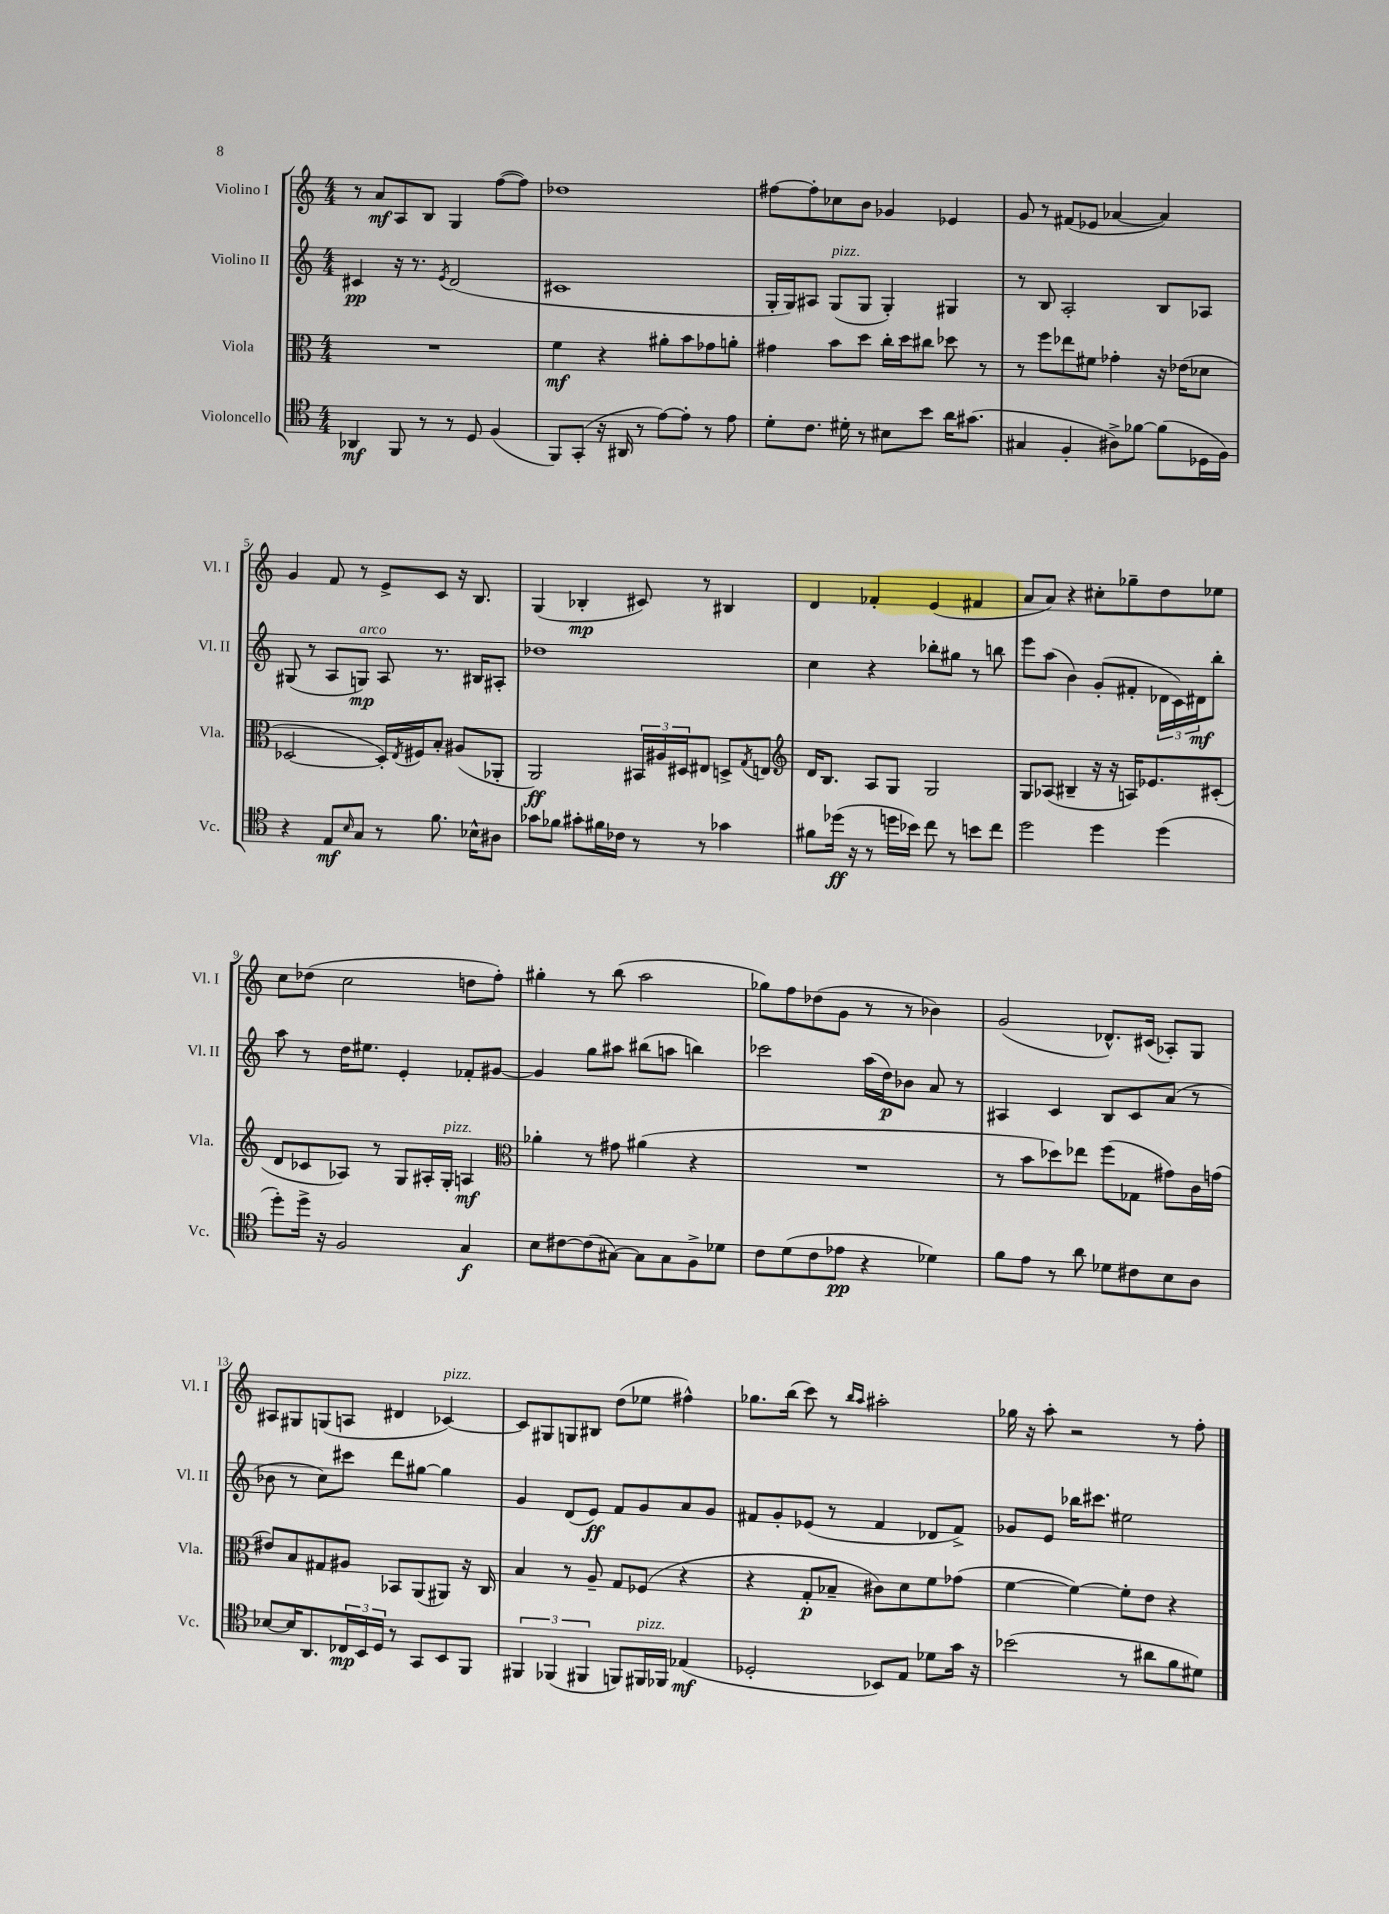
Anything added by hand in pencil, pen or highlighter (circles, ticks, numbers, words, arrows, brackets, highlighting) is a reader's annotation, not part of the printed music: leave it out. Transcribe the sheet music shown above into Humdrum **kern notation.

**kern	**dynam	**kern	**dynam	**kern	**dynam	**kern	**dynam
*part4	*part4	*part3	*part3	*part2	*part2	*part1	*part1
*staff4	*staff4	*staff3	*staff3	*staff2	*staff2	*staff1	*staff1
*I"Violoncello	*	*I"Viola	*	*I"Violino II	*	*I"Violino I	*
*I'Vc.	*	*I'Vla.	*	*I'Vl. II	*	*I'Vl. I	*
*clefC4	*	*clefC3	*	*clefG2	*	*clefG2	*
*k[]	*	*k[]	*	*k[]	*	*k[]	*
*M4/4	*	*M4/4	*	*M4/4	*	*M4/4	*
=1	=1	=1	=1	=1	=1	=1	=1
4AA-X/	mf	1r	.	4c#X/	pp	8r	.
.	.	.	.	.	.	8a/L	mf
8FF/	.	.	.	16r	.	8A/	.
.	.	.	.	8.r	.	.	.
8r	.	.	.	.	.	8B/J	.
.	.	.	.	8qe/	.	.	.
8r	.	.	.	(2d/	.	4G/	.
8D/	.	.	.	.	.	.	.
(4F/	.	.	.	.	.	([8ff\L	.
.	.	.	.	.	.	8ff\J])	.
=2	=2	=2	=2	=2	=2	=2	=2
8FF/L)	.	4f\	mf	1c#X	.	1dd-X	.
(8GG'/J	.	.	.	.	.	.	.
16r	.	4r	.	.	.	.	.
16AA#X/	.	.	.	.	.	.	.
8r	.	.	.	.	.	.	.
[8e\L)	.	8a#X'\L	.	.	.	.	.
8e'\J]	.	8b\	.	.	.	.	.
8r	.	8g-X\	.	.	.	.	.
8e\	.	8an'\J	.	.	.	.	.
=3	=3	=3	=3	=3	=3	=3	=3
8d'\L	.	4g#X\	.	16G'/LL	.	[8ff#X\L	.
.	.	.	.	16G/J)	.	.	.
8.c\J	.	.	.	8A#X/J	.	8ff#'\]	.
!	!	!	!	!LO:TX:a:i:t=pizz.	!	!	!
.	.	8b\L	.	(8G/L	.	8cc-X\	.
16d#X'\	.	.	.	.	.	.	.
8r	.	8dd\J	.	8G/J	.	8b\J	.
8B#X\L	.	16cc'\LL	.	4G'/)	.	4g-X/	.
.	.	16dd\J	.	.	.	.	.
8b\J	.	8cc#X\J	.	.	.	.	.
16a\KL	.	8dd-X\	.	4G#X/	.	4e-X/	.
(8.g#X\J	.	.	.	.	.	.	.
.	.	8r	.	.	.	.	.
=4	=4	=4	=4	=4	=4	=4	=4
4G#X/	.	8r	.	8r	.	8g/	.
.	.	8ff\L	.	8B/	.	8r	.
4F'/	.	8ee-X\	.	2A'/	.	(8f#X/L	.
.	.	8f#X\J	.	.	.	8e-X/J	.
8A#X^\L)	.	4g-X'\	.	.	.	[4a-X/	.
[8f-X\J	.	.	.	.	.	.	.
(8f-\L]	.	16r	.	8B/L	.	4a-/])	.
.	.	(16e-X\KL	.	.	.	.	.
16D-X\L	.	8d-X\J	.	8A-X/J	.	.	.
16F\JJ)	.	.	.	.	.	.	.
!!LO:LB:g=z
=5	=5	=5	=5	=5	=5	=5	=5
4r	.	[2D-X/	.	(8G#X/	.	4g/	.
.	.	.	.	8r	.	.	.
8E/L	mf	.	.	8A/L	.	8f/	.
16qqB/	.	.	.	.	.	.	.
!	!	!	!	!LO:TX:a:i:t=arco	!	!	!
8G/J	.	.	.	8Gn/J)	mp	8r	.
8r	.	16D-'/LL])	.	8A/	.	8e^/L	.
.	.	8qE/	.	.	.	.	.
.	.	16F#X/J	.	.	.	.	.
8.f\	.	8B'/J	.	8.r	.	8c/J	.
.	.	(8A#X/L	.	.	.	16r	.
16B-X^^\KL	.	.	.	16B#X/KL	.	8.B/	.
8A#X\J	.	8AA-X'/J	.	8A#X'/J	.	.	.
=6	=6	=6	=6	=6	=6	=6	=6
8g-X\L	.	2AA/)	ff	1dd-X	.	(4G/	.
8f-X\J	.	.	.	.	.	.	.
8g#X'\L	.	.	.	.	.	4B-X'/	mp
16f#X\L	.	.	.	.	.	.	.
16c-X\JJ	.	.	.	.	.	.	.
8r	.	24BB#X/LL	.	.	.	8c#X/)	.
.	.	24A#X/	.	.	.	.	.
.	.	24D#X/J	.	.	.	.	.
8r	.	8E#X/J	.	.	.	8r	.
4g-X\	.	8Dn^/L	.	.	.	4B#X/	.
.	.	8qG/	.	.	.	.	.
.	.	8En/J	.	.	.	.	.
=7	=7	=7	=7	=7	=7	=7	=7
*	*	*clefG2	*	*	*	*	*
8f#X\L	.	16d/KL	.	4cc\	.	4d/	.
.	.	8.B/J	.	.	.	.	.
(16dd-X\Jk	ff	.	.	.	.	.	.
16r	.	.	.	.	.	.	.
8r	.	8A/L	.	4r	.	4f-X'/	.
16ddn\LL	.	8G/J	.	.	.	.	.
16b-X\JJ)	.	.	.	.	.	.	.
8cc\	.	2G/	.	8bb-X'\L	.	(4e/	.
8r	.	.	.	8gg#X\J	.	.	.
8bn\L	.	.	.	8r	.	4f#X/	.
8cc\J	.	.	.	8bbn\	.	.	.
=8	=8	=8	=8	=8	=8	=8	=8
2dd\	.	8G/L	.	8eee\L	.	8a/L	.
.	.	(8A-X/J	.	(8aa\J	.	8a/J)	.
.	.	4B#X~/	.	4b\)	.	4r	.
4dd\	.	16r	.	(8g'/L	.	8cc#X'\L	.
.	.	16r	.	.	.	.	.
.	.	16An/KL)	.	8f#X'/J	.	8gg-X~\	.
.	.	8.e-X/	.	.	.	.	.
(4dd\	.	.	.	24d-X\LL	.	8dd\	.
.	.	.	.	24c\)	.	.	.
.	.	.	.	24d#X\J	mf	.	.
.	.	(8c#X'/J	.	8bb'\J	.	8ee-X\J	.
!!LO:LB:g=z
=9	=9	=9	=9	=9	=9	=9	=9
8dd'\L)	.	8d/L	.	8aa\	.	8cc\L	.
16dd^\Jk	.	8c-X/	.	8r	.	(8dd-X\J	.
16r	.	.	.	.	.	.	.
2F/	.	8A-X/J)	.	16dd\KL	.	2cc\	.
.	.	.	.	8.ee#X\J	.	.	.
.	.	8r	.	.	.	.	.
.	.	8G/L	.	4e'/	.	.	.
.	.	16A#X'/L	.	.	.	.	.
!	!	!LO:TX:a:i:t=pizz.	!	!	!	!	!
.	.	16G'/JJ	.	.	.	.	.
4G/	f	4An/	mf	8f-X'/L	.	8ddn\L	.
.	.	.	.	[8g#X/J	.	8ff'\J)	.
=10	=10	=10	=10	=10	=10	=10	=10
*	*	*clefC3	*	*	*	*	*
8B\L	.	4a-X'\	.	4g#/]	.	4gg#X'\	.
[8c#X\	.	.	.	.	.	.	.
(8c#\]	.	8r	.	8gg\L	.	8r	.
[8G#X\J)	.	8g#X\	.	8aa#X\J	.	(8bb\	.
8G#\L]	.	(4a#X\	.	(8bb#X\L	.	2aa\	.
8G#\	.	.	.	8aan\J	.	.	.
8F^\	.	4r	.	4bbn\)	.	.	.
8d-X\J	.	.	.	.	.	.	.
=11	=11	=11	=11	=11	=11	=11	=11
8c\L	.	1r	.	2ccc-X\	.	8gg-X\L)	.
(8d\	.	.	.	.	.	8ff\	.
8c\	.	.	.	.	.	(8dd-X\	.
8e-X\J	pp	.	.	.	.	8g\J	.
4r	.	.	.	(16aa\LL	.	8r	.
.	.	.	.	16dd\J)	p	.	.
.	.	.	.	8b-X\J	.	8r	.
4d-X\)	.	.	.	8a/	.	4b-X\)	.
.	.	.	.	8r	.	.	.
=12	=12	=12	=12	=12	=12	=12	=12
8f\L	.	8r	.	4A#X/	.	(2g/	.
8e\J	.	8b\L	.	.	.	.	.
8r	.	8dd-X\)	.	4c/	.	.	.
8a\	.	8ee-X\J	.	.	.	.	.
8d-X\L	.	(8ff\L	.	8B/L	.	8.d-X^^/L)	.
8c#X\	.	8G-X\J	.	8c/	.	.	.
.	.	.	.	.	.	(16c#X/Jk	.
8B\	.	8g#X\L)	.	(8a/J	.	8A-X'/L)	.
8A\J	.	16c\L	.	8r	.	8G/J	.
.	.	(16gn\JJ	.	.	.	.	.
!!LO:LB:g=z
=13	=13	=13	=13	=13	=13	=13	=13
[8B-X/L	.	8e#X/L)	.	8b-X\	.	8A#X/L	.
16B-/K]	.	8B/	.	8r	.	8G#X/	.
8.AA/	.	.	.	.	.	.	.
.	.	8G#X/	.	8cc\L)	.	(8Gn/	.
24C-X/L	mp	8A#X/J	.	8ccc#X\J	.	8An/J	.
24BB/	.	.	.	.	.	.	.
24D/JJ	.	.	.	.	.	.	.
8r	.	8BB-X/L	.	8ddd\L	.	4d#X/	.
8GG/L	.	(8AA/	.	[8gg#X\J	.	.	.
!	!	!	!	!	!	!LO:TX:a:i:t=pizz.	!
8BB/	.	8AA#X/J)	.	4gg#\]	.	[4c-X/)	.
8FF/J	.	16r	.	.	.	.	.
.	.	16C/	.	.	.	.	.
=14	=14	=14	=14	=14	=14	=14	=14
6FF#X/	.	4B/	.	4g/	.	8c-/L]	.
.	.	.	.	.	.	8G#X/	.
(6FF-X/	.	.	.	.	.	.	.
.	.	8r	.	(8d/L	.	8Gn/	.
6FF#X/	.	.	.	.	.	.	.
.	.	8A~/	.	8e/J)	ff	8B#X/J	.
8FFn/L)	.	8G/L	.	8f/L	.	(8dd\L	.
!LO:TX:a:i:t=pizz.	!	!	!	!	!	!	!
16FF#X/L	.	(8F-X/J	.	8g/	.	8ee-X\J	.
16FF-X/JJ	.	.	.	.	.	.	.
(4E-X/	mf	4r	.	8a/	.	4ff#X^^\)	.
.	.	.	.	8g/J	.	.	.
=15	=15	=15	=15	=15	=15	=15	=15
2D-X'/	.	4r	.	8f#X/L	.	8.gg-X\L	.
.	.	.	.	8g'/	.	.	.
.	.	.	.	.	.	(16bb\Jk	.
.	.	8G'/L	p	(8e-X/J	.	8ccc\)	.
.	.	8B-X~/J	.	8r	.	8r	.
.	.	.	.	.	.	16qqbb/LL	.
.	.	.	.	.	.	16qqaa/JJ	.
8BB-X/L)	.	8c#X\L)	.	4f#/	.	2aa#X'\	.
8E/J	.	8d\	.	.	.	.	.
8d-X\L	.	8f\	.	8d-X/L	.	.	.
16g\Jk	.	(8g-X\J	.	8f#^/J)	.	.	.
16r	.	.	.	.	.	.	.
=16	=16	=16	=16	=16	=16	=16	=16
(2b-X\	.	[4f\	.	8g-X/L	.	16gg-X\	.
.	.	.	.	.	.	16r	.
.	.	.	.	8e/J	.	8aa'\	.
.	.	4f\_)	.	16bb-X\KL	.	2r	.
.	.	.	.	8.ccc#X\J	.	.	.
8r	.	8f'\L]	.	2ee#X\	.	.	.
8a#X\L	.	8e\J	.	.	.	.	.
8f\	.	4r	.	.	.	8r	.
8d#X\J)	.	.	.	.	.	8ff'\	.
==	==	==	==	==	==	==	==
*-	*-	*-	*-	*-	*-	*-	*-
